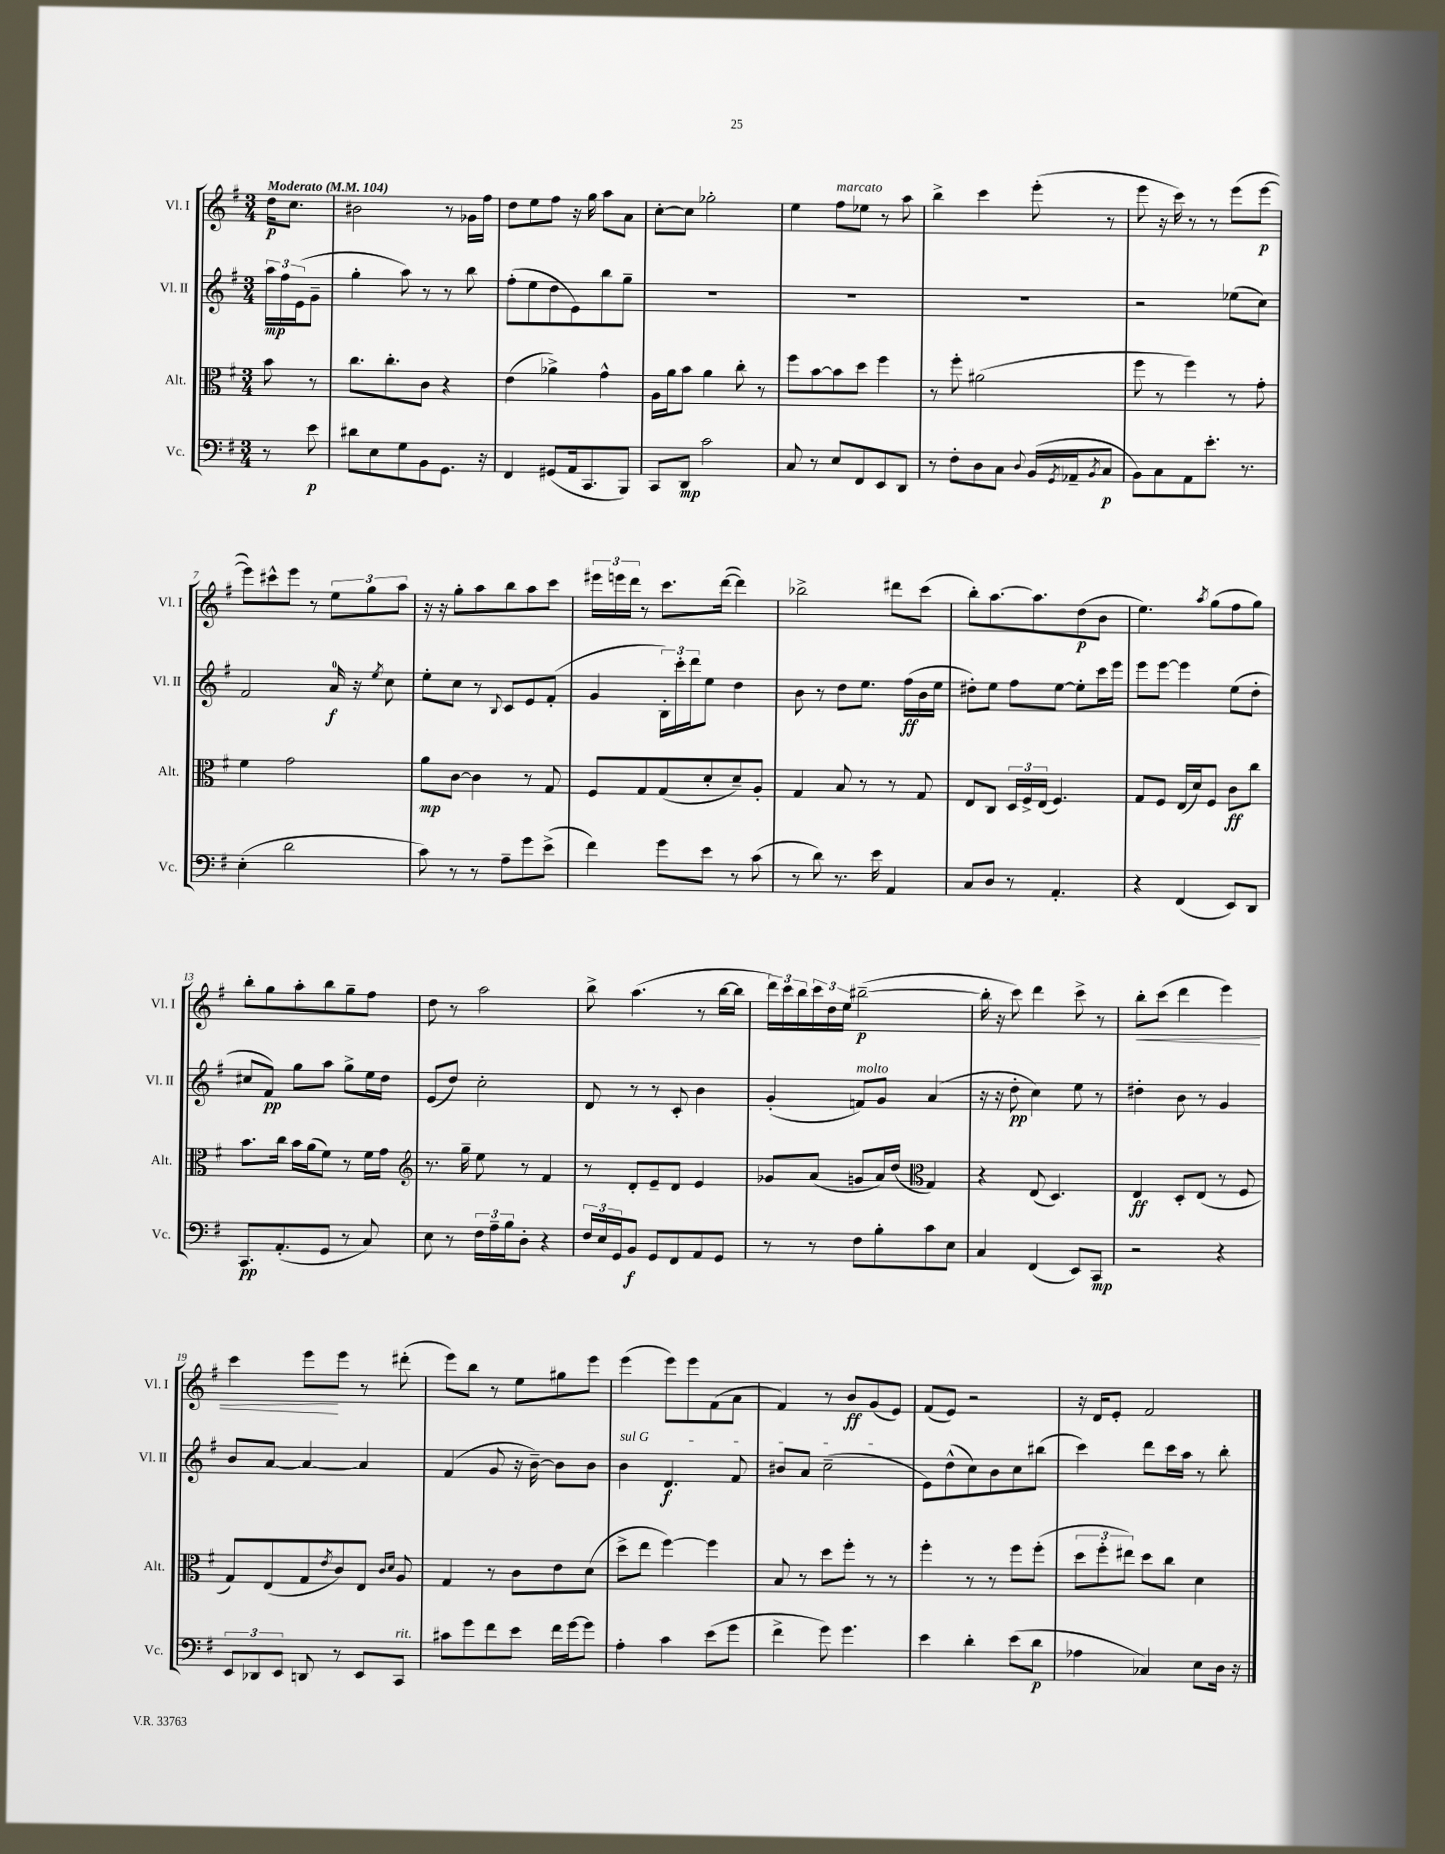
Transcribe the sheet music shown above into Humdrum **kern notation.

**kern	**kern	**kern	**kern
*staff4	*staff3	*staff2	*staff1
*clefF4	*clefC3	*clefG2	*clefG2
*k[f#]	*k[f#]	*k[f#]	*k[f#]
*M3/4	*M3/4	*M3/4	*M3/4
*MM104	*MM104	*MM104	*MM104
8r	8b	24aa	16dd
.	.	24ff#	.
.	.	.	8.cc
.	.	(24e	.
8e	8r	8g~	.
=	=	=	=
8d#	8.cc	4gg'	2b#
8E	.	.	.
.	8.cc'	.	.
8G	.	8aa)	.
8BB	8c	8r	.
8.GG	4r	8r	8r
.	.	8bb	16g-
16r	.	.	16ff#
=	=	=	=
4FF#	(4e	(8ff#'	8dd
.	.	8ee	8ee
(8GG#	4a-^)	8dd	8ff#
16AA	.	8e)	16r
8.CC	.	.	16gg
.	4g^^	8bb	8aa
8BBB)	.	8gg~	8a
=	=	=	=
8CC	16A	2.r	[8cc'
.	16a	.	.
8DD	8b	.	8cc]
2c	4a	.	2gg-'
.	8cc'	.	.
.	8r	.	.
=	=	=	=
8C	8ff#	2.r	4ee
8r	[8b	.	.
8E	8b]	.	8ff#
8FF#	8dd	.	8ee-
8EE	4ff#	.	8r
8DD	.	.	8aa
=	=	=	=
8r	8r	2.r	4bb^
8F#'	8ff#'	.	.
8D	(2a#	.	4ccc
8C	.	.	.
8qqD	.	.	.
(16BB	.	.	(8eee'
8qGG	.	.	.
16AA-~	.	.	.
8qBB	.	.	.
8C	.	.	8r
=	=	=	=
8BB)	8ff#	2r	8eee
8C	8r	.	16r
.	.	.	16ccc)
8AA	4ff#)	.	8r
8.e'	.	.	8r
.	8r	(8ee-	(8eee
8.r	.	.	.
.	8g'	8cc)	[8eee
=	=	=	=
(4E'	4f#	2f#	8eee])
.	.	.	8ccc#^^
2d	2g	.	8eee
.	.	.	8r
.	.	16a	12ee
.	.	16r	.
.	.	.	12gg
.	.	8qee	.
.	.	8cc	.
.	.	.	12aa
=	=	=	=
8c)	8a	8ee'	16r
.	.	.	16r
8r	[8c	8cc	8gg'
8r	4c]	8r	8aa
.	.	8qqB	.
8A~	.	8c	8bb
8g	8r	8e	8aa
(8e^	8G	(8f#'	8ccc
=	=	=	=
4f#)	8F#	4g	24eee#
.	.	.	24eee
.	.	.	24ddd
.	8G	.	8r
8g	(8G	24B')	8.ccc
.	.	24ccc'	.
.	.	24ddd	.
8e	8d'	8ee	.
.	.	.	([16ddd
8r	8d~)	4dd	4ddd])
(8c	8A'	.	.
=	=	=	=
8r	4G	8b	2bb-^
8d)	.	8r	.
8.r	8B	8dd	.
.	8r	8.ee	.
16e	.	.	.
4AA	8r	.	8ddd#
.	.	(16ff#	.
.	8G	16b	(8ccc
.	.	16ee	.
=	=	=	=
8C	8E	8dd#')	8bb')
8D	8C	8ee	[8.aa
8r	24D	8ff#	.
.	24F#^	.	.
.	.	.	8.aa]
.	(24E	.	.
4.AA'	4.F#)	[8ee	.
.	.	8ee']	(8dd
.	.	16ccc	8b
.	.	16eee	.
=	=	=	=
4r	8G	8eee	4.ee)
.	8F#	[8eee	.
(4FF#	(16E	4eee]	.
.	16d)	.	.
.	.	.	8qaa
.	8F#	.	(8gg
8EE)	8c	(8ee	8ff#
8DD	8cc	8dd'	8gg)
=	=	=	=
8.CC	8.b	8cc#	8bb'
.	.	8f#)	8gg
(8.AA'	16cc	.	.
.	16b	8gg	8aa'
.	(16a	.	.
8GG	8f#)	8aa	8bb
8r	8r	8gg^	8gg~
8C)	16f#	16ee	8ff#
.	16g	16dd	.
=	=	=	=
*	*clefG2	*	*
8E	8.r	(8e	8dd
8r	.	8dd)	8r
.	16gg~	.	.
24F#	8ee	2cc'	2aa
24A~	.	.	.
24B	.	.	.
8D'	8r	.	.
4r	4f#	.	.
=	=	=	=
24F#	8r	8d	8bb^
24E	.	.	.
24GG	.	.	.
8BB	8d'	8r	(4.aa
8GG	8e~	8r	.
8FF#	8d	8c'	.
8AA	4e	4b	8r
8GG	.	.	[16bb
.	.	.	16bb]
=	=	=	=
8r	8g-	(4g'	24ddd)
.	.	.	24ccc
.	.	.	24bb
8r	(8a	.	24ccc
.	.	.	24dd
.	.	.	24ee
8F#	8g	8f)	([2bb#~
8B'	16a)	8g	.
.	(16dd	.	.
*	*clefC3	*	*
8c	4G)	(4a	.
8E	.	.	.
=	=	=	=
4C	4r	16r	16bb#']
.	.	16r	16r
.	.	8dd'	8ccc)
(4FF#	(8E	4cc)	4ddd
.	4.D)	.	.
8EE)	.	8ee	8ccc^
8CC	.	8r	8r
=	=	=	=
2r	4E	4dd#'	8bb'
.	.	.	(8ccc
.	8D'	8b	4ddd
.	(8E	8r	.
4r	8r	4g	4eee)
.	8F#	.	.
=	=	=	=
12EE	8G)	8b	4ccc
12DD-	.	.	.
.	(8E	[8a	.
12EE	.	.	.
8DD	8G	4a_	8eee
.	8qe	.	.
8r	8c)	.	8eee
8EE	8E	4a]	8r
.	16qqc	.	.
.	16qqd	.	.
8CC	8A	.	(8ddd#'
=	=	=	=
8c#	4G	(4f#	8eee)
8g	.	.	8bb
8f#	8r	8g	8r
8e	8c	16r	8ee
.	.	[16b~)	.
16f#	8e	8b]	8gg#
[16g	.	.	.
8g]	(8d	8b	8eee
=	=	=	=
4A'	8dd^	4b	(4eee
.	8ee	.	.
4c	[4ff#)	4.d	8eee)
.	.	.	8eee
(8e	4ff#]	.	(8f#
8g	.	8f#	8a
=	=	=	=
4f#^	8B	8b#	4f#)
.	8r	8a	.
8g)	8dd	(2cc~	8r
4.g	8ff#'	.	8b
.	8r	.	(8g
.	8r	.	8e)
=	=	=	=
4e	4ff#'	8e)	(8f#
.	.	(8dd^^	8e)
4d'	8r	8cc)	2r
.	8r	8b	.
(8e	8ff#	8cc	.
8d	(8ff#'	(8bb#	.
=	=	=	=
4A-	12dd	4ccc)	16r
.	.	.	16d
.	12ff#'	.	.
.	.	.	8e'
.	12ee#)	.	.
4C-)	8dd	8ddd	2f#
.	8cc	16ccc	.
.	.	16aa	.
8E	4d	8r	.
16D	.	8bb'	.
16r	.	.	.
==	==	==	==
*-	*-	*-	*-
